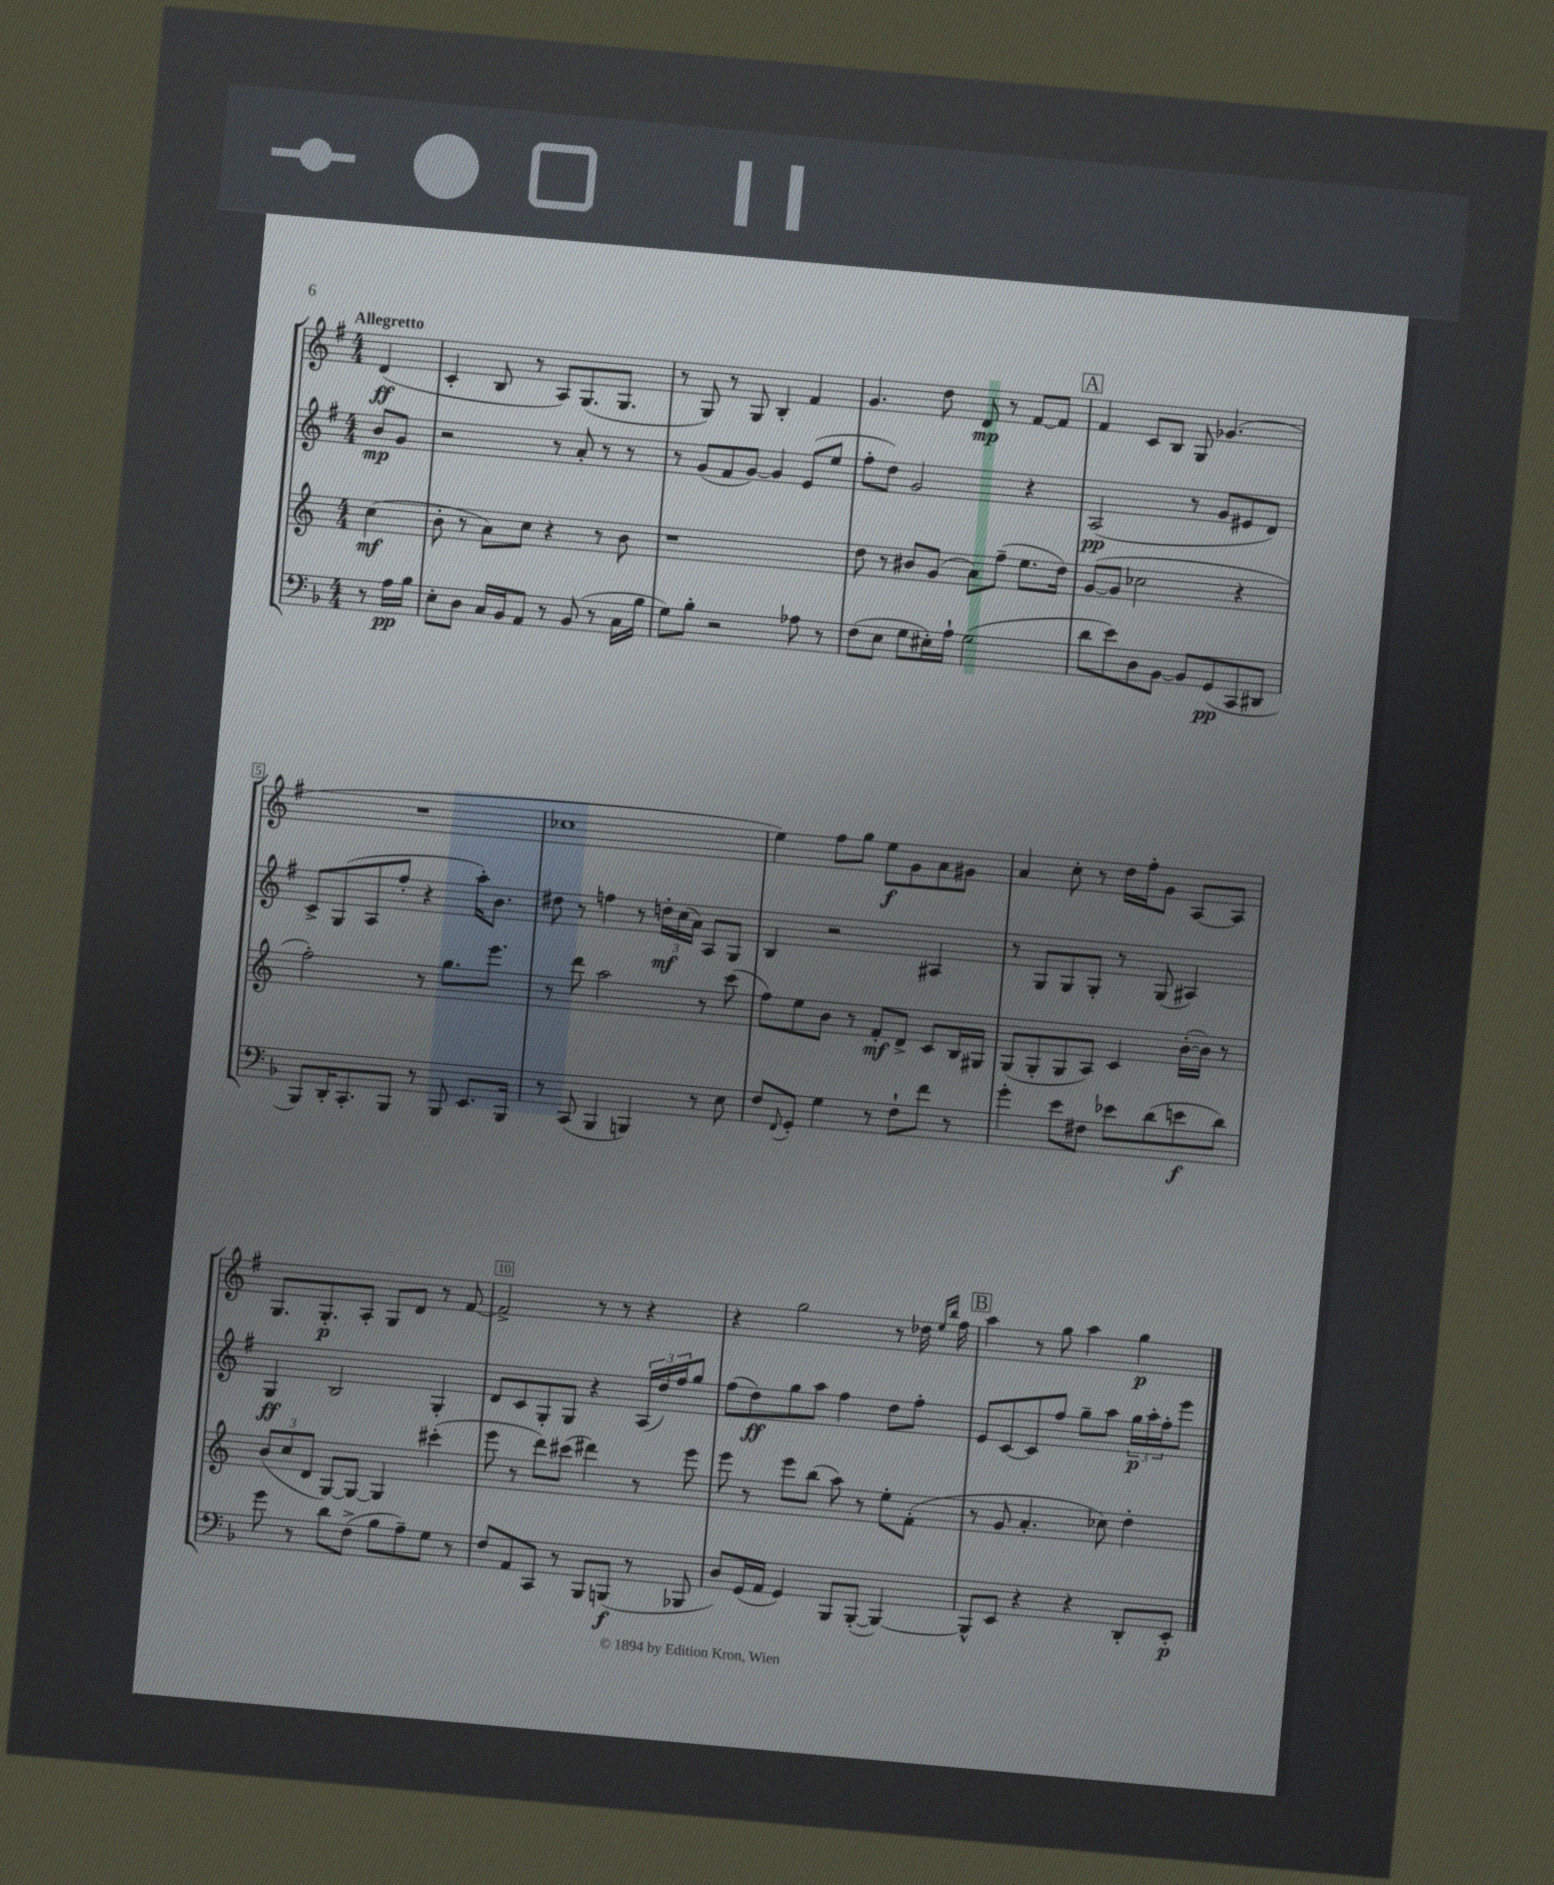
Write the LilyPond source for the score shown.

<<
\new StaffGroup <<
\new Staff = "s0" {
    \clef treble \key g \major \numericTimeSignature \time 4/4 \partial 4 \tempo "Allegretto"
    d'4\ff( |
    c'4-. b8 r8 a8) g8.( g8. |
    r8 g8) r8 g8 b4-. fis'4 |
    g'4. d''8 d'8\mp r8 fis'8~ fis'8 |
    \mark \markup { \box "A" } fis'4 c'8 b8 g8 ges'4.( |
    R1 |
    ces''1 |
    e''4) fis''8 g''8 e''8\f g'8 a'8 gis'8 |
    a'4 c''8-. r8 d''16 fis''16-. g'8 a8~ a8 |
    g8. g8.-.\p a8-. g8 d'8 r8 fis'8~ |
    fis'2-> r8 r8 r4 |
    r4 g''2 r8 des''16 \grace { e''16 b''16 } fis''16 |
    \mark \markup { \box "B" } a''4 r8 g''8 a''4 g''4\p \bar "|." |
}
\new Staff = "s1" {
    \clef treble \key g \major \numericTimeSignature \time 4/4 \partial 4
    b'8\mp g'8 |
    r2 r8 a'8-. r8 r8 |
    r8 g'8( fis'8 g'8~) g'4 e'8( e''8 |
    fis''8-. d''8) g'2 r4 |
    \mark \markup { \box "A" } a2\pp( r8 g'8 eis'8 d'8) |
    c'8-> g8( a8 fis''8-. r4 a''16-.) b'8. |
    dis''8 r8 f''4 r8 \tuplet 3/2 { d''16-.\mf c''16( a'16) } a8 g8 |
    b4 r2 ais4 |
    r8 g8 g8 g8-. r8 g8( ais4) |
    g4\ff b2 g4-. |
    d'8 c'8 g8-. g8 r4 \tuplet 3/2 { a16( d''16) fis''16 } g''8 |
    fis''8( d''8\ff) g''8 a''8 fis''4 d''8 fis''8-. |
    \mark \markup { \box "B" } e'8 c'8~ c'8 fis''8 g''8-- a''8 \tuplet 3/2 { g''16\p a''16-. fis''16-. } e'''8 \bar "|." |
}
\new Staff = "s2" {
    \clef treble \key c \major \numericTimeSignature \time 4/4 \partial 4
    c''4\mf( |
    b'8-. r8 a'8) c''8 r4 r8 b'8 |
    r1 |
    d''8 r8 bis'8 g'8( a'8) f''8--( e''8. d''16) |
    \mark \markup { \box "A" } g'8~( g'8 ces''2 r4 |
    f''2-.) r8 g''8. e'''8. |
    r8 d'''8 a''2 r8 c'''8( |
    f''8) e''8 b'8 r8 f'8-.\mf d'8-> c'8 b16 gis16 |
    g8( g8-. g8 a8) c'4 b'16~-.( b'16) r8 |
    \tuplet 3/2 { b'8( c''8 d'8 } g8~) g8~ g4 cis'''4-.( |
    e'''8 r8 d'''8) cis'''8( dis'''4) r8 e'''8 |
    e'''8 r8 e'''8 b''8( a''8) r8 e''8-. f'8-.( |
    \mark \markup { \box "B" } r8 g'8 a'4.-. ces''8) d''4-. \bar "|." |
}
\new Staff = "s3" {
    \clef bass \key f \major \numericTimeSignature \time 4/4 \partial 4
    r8 a16\pp bes16 |
    e8-. d8 c16 bes,16 a,8 r8 bes,8( r8 c16 bes16 |
    g8) bes8-. r2 aes8 r8 |
    f8( e8 g8 eis16-.) a16-! g2( |
    \mark \markup { \box "A" } d'8 e'8) d8 bes,8~ bes,8 g,8\pp( c,8 dis,8 |
    bes,,8) d,16-. c,8.-. bes,,8 r8 bes,,8 e,8. bes,,16 |
    r8 c,8( bes,,4 b,,4) r8 e8 |
    f8 \appoggiatura { f,8 } g,8-. g4 r8 f8-! f'8 r8 |
    g'4-. e'8 fis8 ees'8 d'8( e'8\f d'8) |
    g'8 r8 d'8 f8->( bes8 a8--) g8 r8 |
    f8 a,8 c,8 r8 bes,,8 b,,8\f( r8 bes,,8 |
    d8) g,16( a,16 g,4) bes,,8 bes,,8~-.( bes,,4~) |
    \mark \markup { \box "B" } bes,,8-^ e,8 r4 r4 d,8-. e,8-.\p \bar "|." |
}
>>
>>
\layout { \context { \Score \override BarNumber.break-visibility = ##(#f #t #t) barNumberVisibility = #(every-nth-bar-number-visible 5) \override BarNumber.stencil = #(make-stencil-boxer 0.1 0.3 ly:text-interface::print) } }
